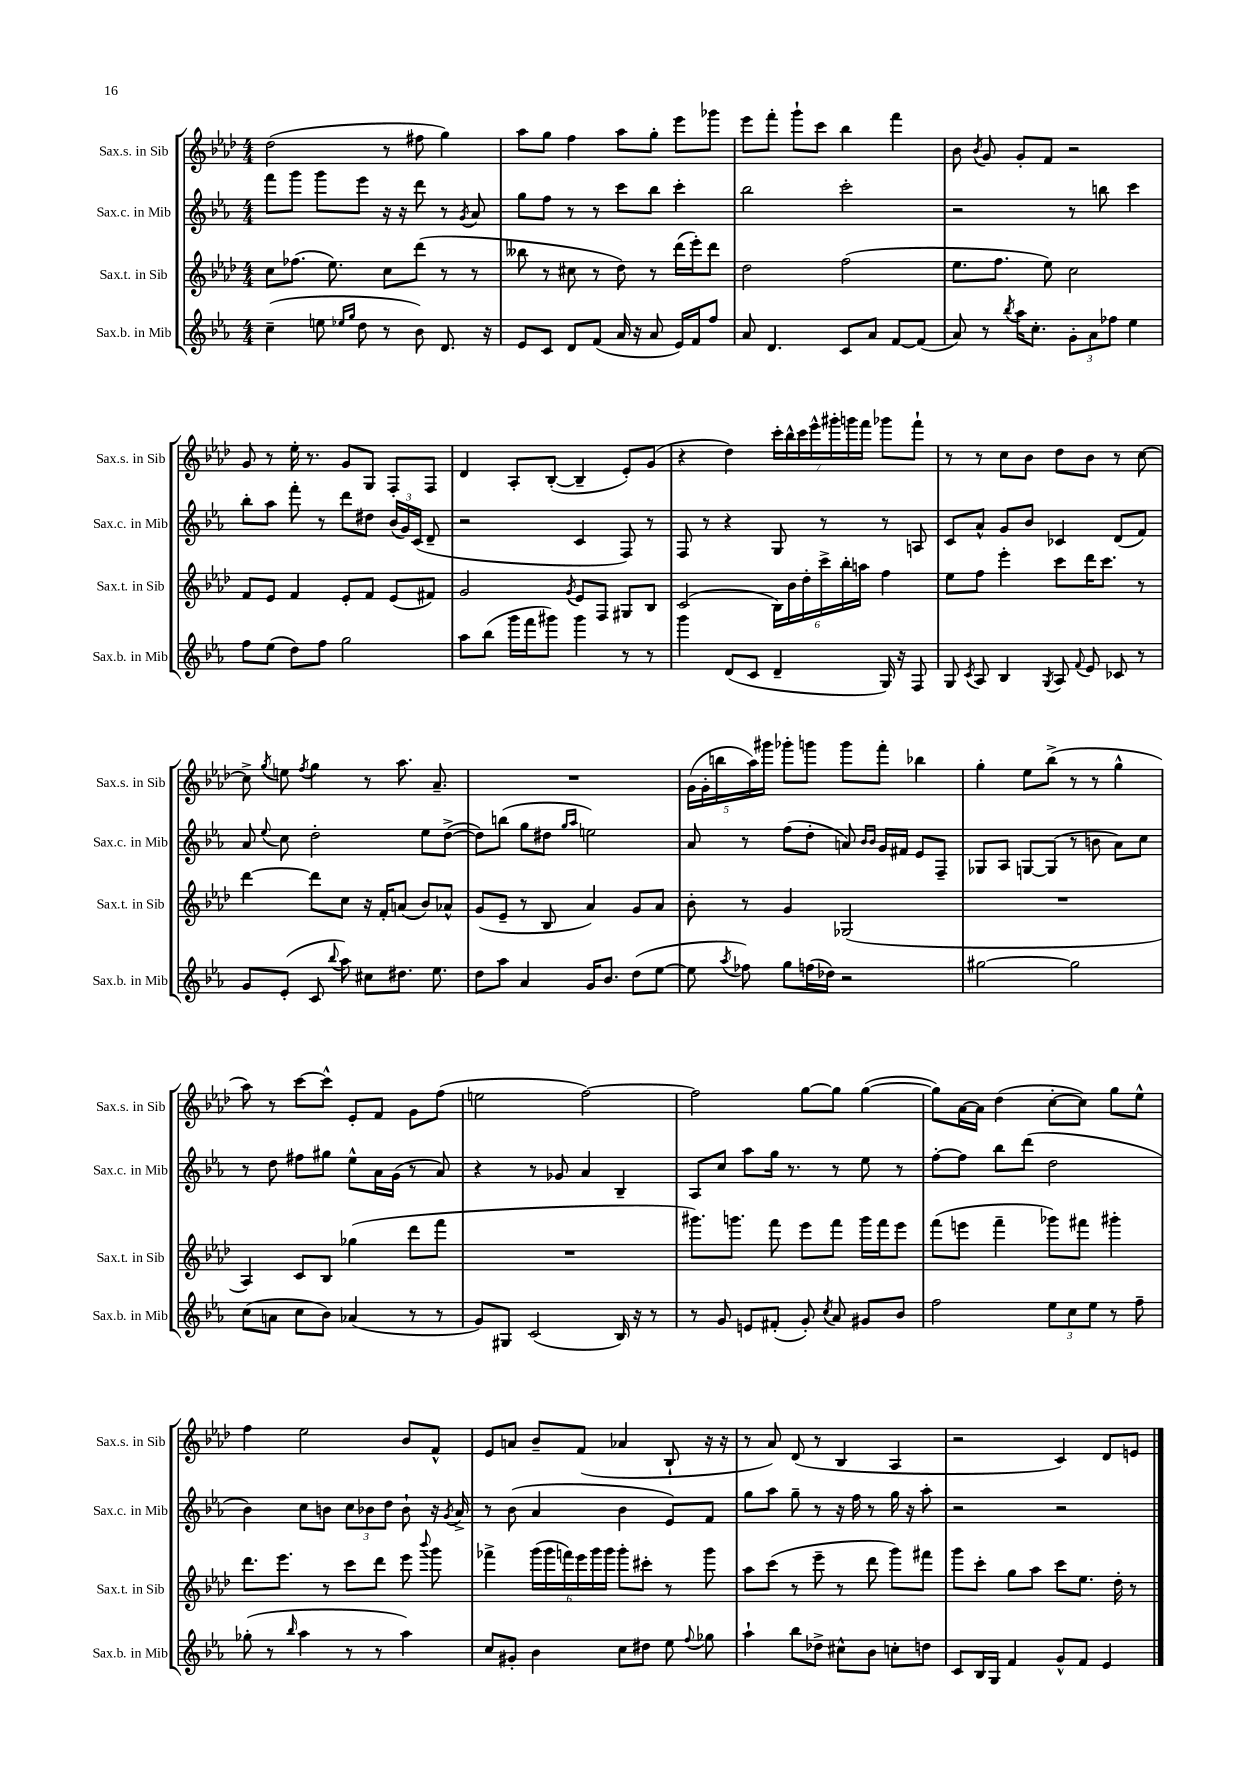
<<
\new StaffGroup <<
\new Staff = "s0" \with { instrumentName = "Sax.s. in Sib" shortInstrumentName = "Sax.s. in Sib" } {
    \clef treble \key aes \major \numericTimeSignature \time 4/4
    \autoBeamOff des''2( r8 fis''8 g''4) |
    aes''8[ g''8] f''4 aes''8[ g''8]-. ees'''8[ ges'''8] |
    ees'''8[ f'''8]-. g'''8[-! c'''8] bes''4 f'''4 |
    bes'8 \acciaccatura { bes'8 } g'8 g'8[-. f'8] r2 |
    g'8 r8 ees''16-. r8. g'8[ g8] f8[-. f8] |
    des'4 aes8[-. bes8]~-.( bes4-- ees'8[-.) g'8]( |
    r4 des''4) \tuplet 7/4 { c'''16[-. bes''16-^ c'''16 ees'''16-^ gis'''16-. g'''16 f'''16] } ges'''8[ f'''8]-! |
    r8 r8 c''8[ bes'8] des''8[ bes'8] r8 c''8~ |
    c''8-> \acciaccatura { g''8 } e''8 \acciaccatura { f''8 } g''4 r8 aes''8. aes'8.-- |
    R1 |
    \tuplet 5/4 { g'16[( g'16-. b''16 aes''16) gis'''16] } ges'''8[-. g'''8] g'''8[ f'''8]-. bes''4 |
    g''4-. ees''8[ bes''8]->( r8 r8 g''4-^ |
    aes''8) r8 c'''8[~ c'''8]-^ ees'8[-. f'8] g'8[ f''8]( |
    e''2 f''2~) |
    f''2 g''8[~ g''8] g''4~( |
    g''8[) aes'16~ aes'16] des''4( c''8[~-. c''8]) g''8[ ees''8]-^ |
    f''4 ees''2 bes'8[ f'8]-^ |
    ees'8[ a'8] bes'8[-- f'8]( aes'4 bes8-! r16 r16 |
    r8 aes'8) des'8( r8 bes4 aes4 |
    r2 c'4) des'8[ e'8] \bar "|." |
}
\new Staff = "s1" \with { instrumentName = "Sax.c. in Mib" shortInstrumentName = "Sax.c. in Mib" } {
    \clef treble \key ees \major \numericTimeSignature \time 4/4
    \autoBeamOff f'''8[ g'''8] g'''8[ ees'''8] r16 r16 d'''8 r8 \acciaccatura { g'8 } aes'8 |
    g''8[ f''8] r8 r8 c'''8[ bes''8] c'''4-. |
    bes''2 c'''2-. |
    r2 r8 b''8 c'''4 |
    bes''8[-. aes''8] f'''8-. r8 d'''8[ dis''8] \tuplet 3/2 { bes'16[( g'16) c'16]( } d'8-- |
    r2 c'4 f8) r8 |
    f8 r8 r4 g8 r8 r8 a8 |
    c'8[ aes'8]-^ g'8[ bes'8] ces'4 d'8[( f'8]) |
    aes'8 \appoggiatura { ees''8 } c''8 d''2-. ees''8[ d''8]~->( |
    d''8[) b''8]( g''8[ dis''8] \grace { g''16[ aes''16] } e''2) |
    aes'8 r8 f''8[( d''8]-. a'8) \grace { bes'16[ bes'16] } g'16[ fis'16] ees'8[ f8]-- |
    ges8[ aes8] g8[~ g8]( r8 b'8 aes'8[) c''8] |
    r8 d''8 fis''8[ gis''8] ees''8[-^ aes'16 g'16]( r8 aes'8) |
    r4 r8 ges'8 aes'4 bes4-- |
    aes8[ c''8] aes''8[ g''16] r8. r8 ees''8 r8 |
    f''8[~-. f''8] bes''8[ d'''8]( d''2 |
    bes'4) c''8[ b'8] \tuplet 3/2 { c''8[ bes'8 d''8] } bes'8-! r16 \acciaccatura { g'8 } aes'16-> |
    r8 bes'8( aes'4 bes'4 ees'8[) f'8] |
    g''8[ aes''8] g''8-- r8 r16 f''16 r8 g''16 r16 aes''8-. |
    r2 r2 \bar "|." |
}
\new Staff = "s2" \with { instrumentName = "Sax.t. in Sib" shortInstrumentName = "Sax.t. in Sib" } {
    \clef treble \key aes \major \numericTimeSignature \time 4/4
    \autoBeamOff c''8[ fes''8.]( ees''8.) c''8[ des'''8]( r8 r8 |
    beses''8 r8 cis''8 r8 des''8) r8 des'''16[( ees'''16-.) des'''8] |
    des''2 f''2( |
    ees''8.[ f''8.] ees''8) c''2 |
    f'8[ ees'8] f'4 ees'8[-. f'8] ees'8[( fis'8]) |
    g'2 \acciaccatura { g'8 } ees'8[ f8] gis8[ bes8] |
    c'2( \tuplet 6/4 { bes16[) bes'16 des''16-. c'''16-> bes''16-. a''16] } f''4 |
    ees''8[ f''8] ees'''4-. c'''8[ des'''16 c'''8.] r8 |
    des'''4~ des'''8[ c''8] r16 f'16[-. a'8]( bes'8[) aes'8]-^ |
    g'8[( ees'8]-- r8 bes8 aes'4) g'8[ aes'8] |
    bes'8-. r8 g'4 ges2( |
    R1 |
    aes4) c'8[ bes8] ges''4( des'''8[ f'''8] |
    R1 |
    gis'''8.[) g'''8.] f'''8 ees'''8[ f'''8] g'''16[ f'''16 ees'''8] |
    f'''8[( e'''8] f'''4-- ges'''8[) fis'''8] gis'''4-. |
    des'''8.[ ees'''8.] r8 c'''8[ des'''8] ees'''8 \appoggiatura { bes'''8 } g'''8 |
    fes'''4-> \tuplet 6/4 { g'''16[( g'''16 f'''16) ees'''16 g'''16 g'''16] } g'''8[-. cis'''8]-. r8 g'''8 |
    aes''8[ c'''8]( r8 ees'''8-- r8 des'''8 g'''8[) fis'''8] |
    g'''8[ c'''8]-. g''8[ aes''8] c'''8[ ees''8.] des''16-. r8 \bar "|." |
}
\new Staff = "s3" \with { instrumentName = "Sax.b. in Mib" shortInstrumentName = "Sax.b. in Mib" } {
    \clef treble \key ees \major \numericTimeSignature \time 4/4
    \autoBeamOff c''4--( e''8 \grace { ees''16[ g''16] } d''8 r8 bes'8) d'8. r16 |
    ees'8[ c'8] d'8[ f'8]( aes'16 r16 aes'8 ees'16[) f'16 f''8] |
    aes'8 d'4. c'8[ aes'8] f'8[~ f'8]( |
    aes'8) r8 \acciaccatura { bes''8 } aes''16[ c''8.]-. \tuplet 3/2 { g'8[-. aes'8 fes''8] } ees''4 |
    f''8[ ees''8]( d''8[) f''8] g''2 |
    aes''8[ bes''8]( g'''16[ f'''16 gis'''8]) gis'''4 r8 r8 |
    g'''4 d'8[( c'8] d'4-- g16) r16 f8 |
    g8 \acciaccatura { c'8 } aes8 bes4 \acciaccatura { g8 } aes8 \appoggiatura { f'8 } ees'8 ces'8 r8 |
    g'8[ ees'8]-.( c'8 \appoggiatura { bes''8 } aes''8) cis''8[ dis''8.] ees''8. |
    d''8[ aes''8] aes'4 g'16[ bes'8.] d''8[( ees''8]~ |
    ees''8 \acciaccatura { aes''8 } fes''8) g''8[ f''16( des''16]) r2 |
    gis''2~ gis''2 |
    c''8[( a'8] c''8[ bes'8]) aes'4( r8 r8 |
    g'8[) gis8] c'2( bes16) r16 r8 |
    r8 g'8 e'8[ fis'8]-.( g'8-.) \acciaccatura { c''8 } aes'8 gis'8[ bes'8] |
    f''2 \tuplet 3/2 { ees''8[ c''8 ees''8] } r8 f''8-- |
    ges''8-.( r8 \grace { bes''16 } aes''4 r8 r8 aes''4) |
    c''8[ gis'8]-. bes'4 c''8[ dis''8] ees''8 \appoggiatura { f''8 } ges''8 |
    aes''4-! bes''8[ des''8]-> cis''8[-^ bes'8] c''8[-. d''8] |
    c'8[ bes16 g16] f'4 g'8[-^ f'8] ees'4 \bar "|." |
}
>>
>>
\layout { \context { \Score \remove "Bar_number_engraver" } }
